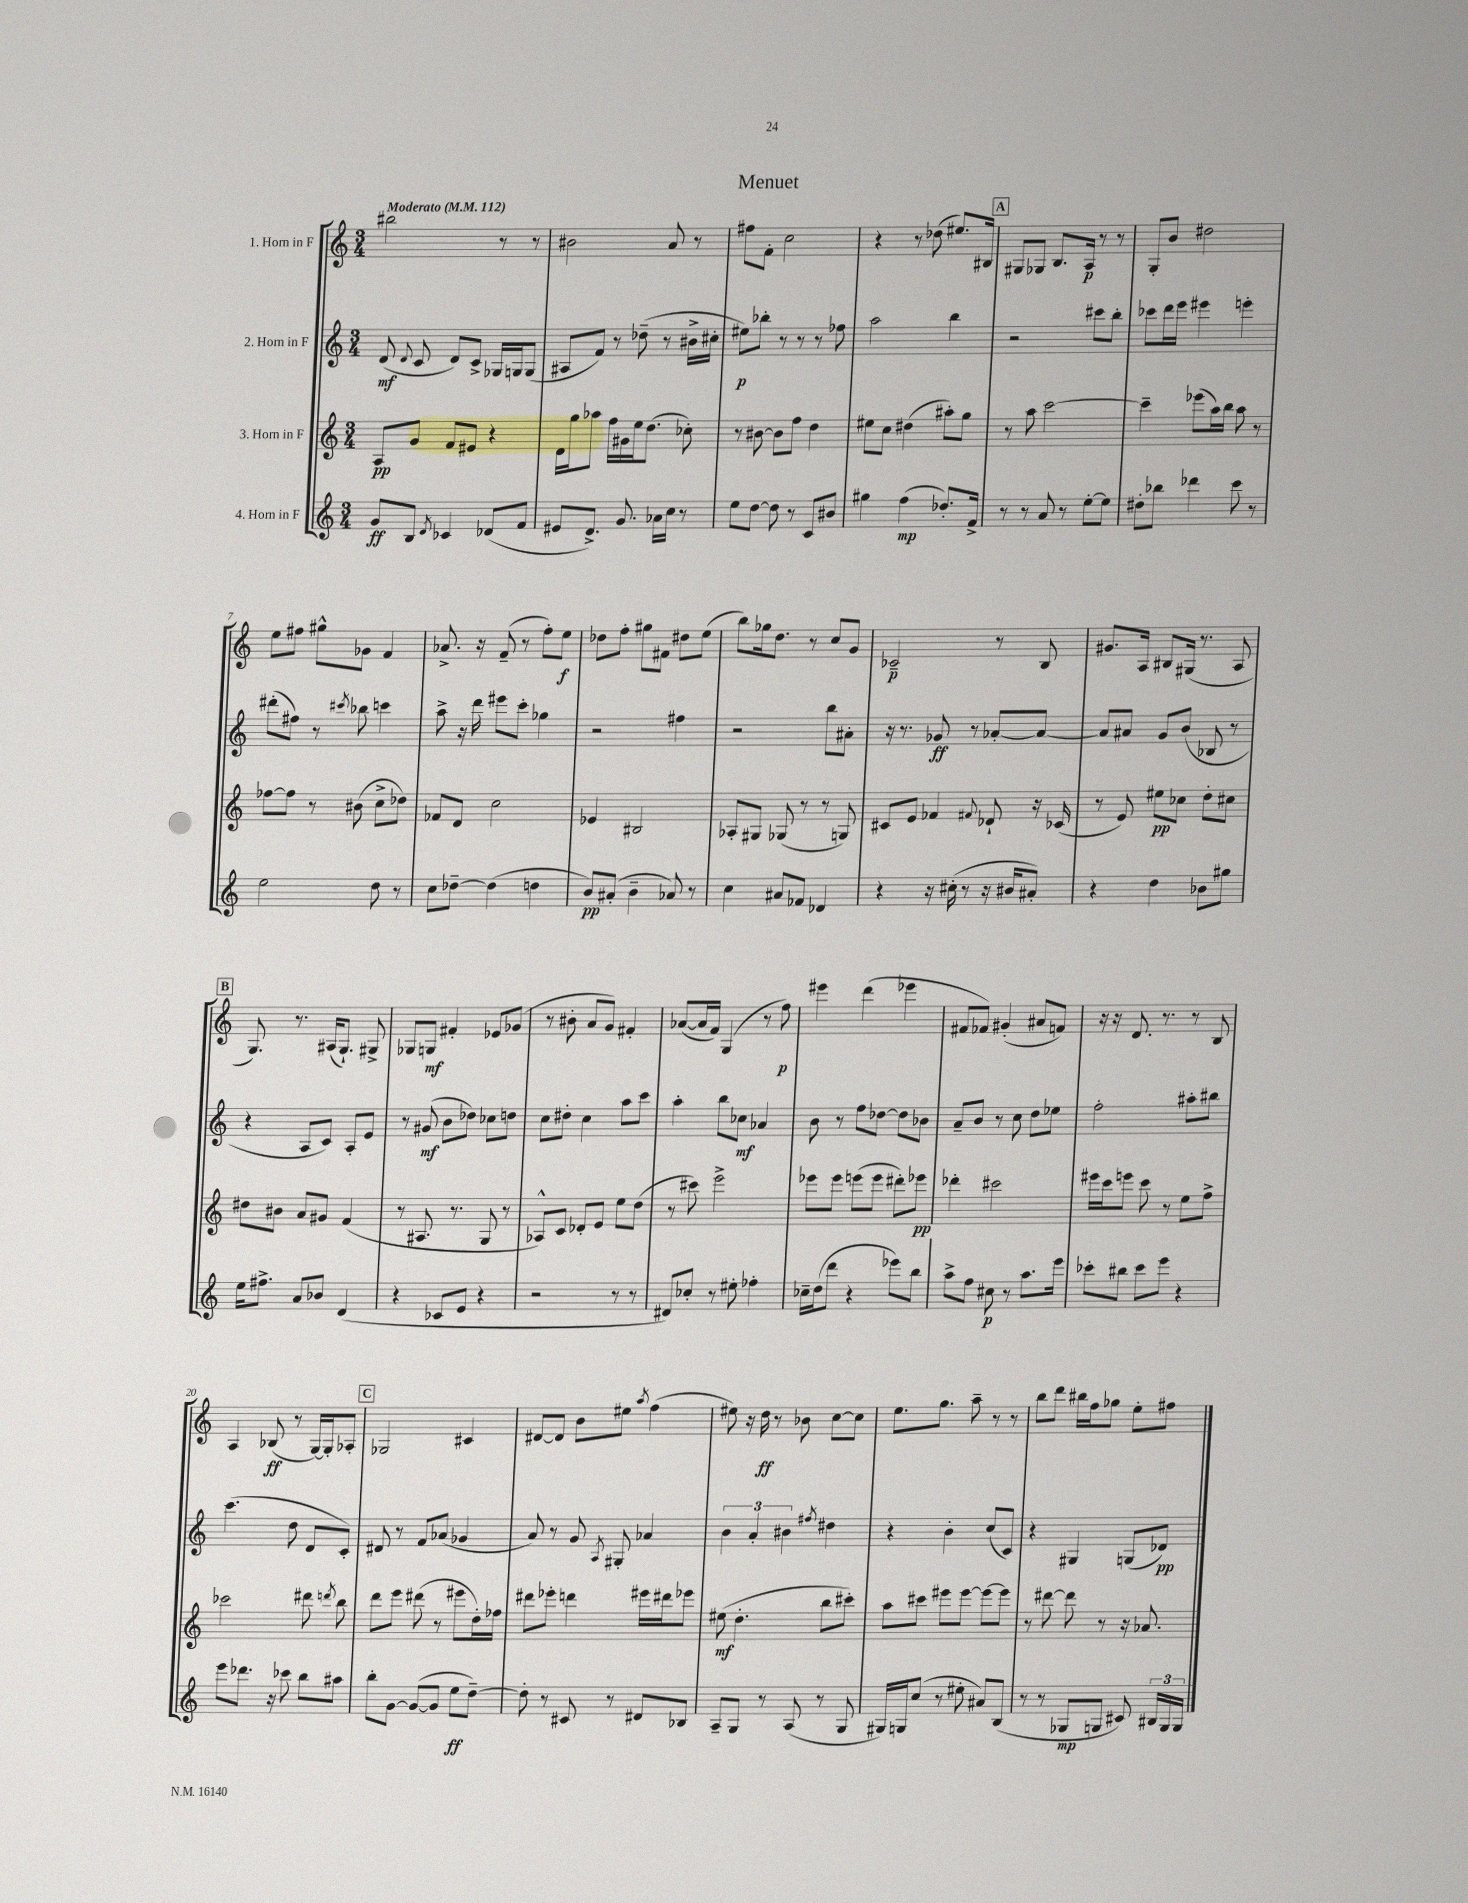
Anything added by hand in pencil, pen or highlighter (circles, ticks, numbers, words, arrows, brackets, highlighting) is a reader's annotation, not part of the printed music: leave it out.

**kern	**kern	**kern	**kern
*staff4	*staff3	*staff2	*staff1
*clefG2	*clefG2	*clefG2	*clefG2
*k[]	*k[]	*k[]	*k[]
*M3/4	*M3/4	*M3/4	*M3/4
*MM112	*MM112	*MM112	*MM112
8g/L	8A/L	(8d/	2bb#\
.	.	8qqd/	.
8B/J	8g/J	8c/	.
8qd/	.	.	.
4c-/	8f/L	8d/L)	.
.	8e#/J	8c^/J	.
(8d-/L	4r	16G-/LL	8r
.	.	16G/J	.
8f/J	.	(8G/J	8r
=	=	=	=
8e#/L	16d\LL	8A#/L	2b#\
.	16gg\J	.	.
8.d^/J)	8aa-\J	8f/J)	.
.	16ff\LL	8r	.
8.g/	16g#\	.	.
.	16ee\J	(8dd-~\	.
.	(8.dd\J	.	.
16a-\LL	.	8r	8a/
16cc\JJ	.	.	.
8r	8cc-'\)	16b#^\LL	8r
.	.	16cc#'\JJ	.
=	=	=	=
8ee\L	8r	8ee#\L)	8ff#\L
[8dd\J	[8b#\	8bb-'\J	8f'\J
8dd\]	8b#\]L	8r	2cc\
8r	8ff\J	8r	.
8c/L	4dd\	8r	.
8b#/J	.	8ff-\	.
=	=	=	=
4gg#\	8ee#\L	2aa\	4r
.	8cc\J	.	.
(4ff\	(4dd#\	.	8r
.	.	.	(8dd-\
8.dd-'/L)	8aa#'\L)	4bb\	8.ee#/L)
.	8gg\J	.	.
16f^/Jk	.	.	16B#/Jk
=	=	=	=
8r	8r	2r	8G#/L
8r	8aa\	.	8G-/J
8a/	[2ccc\	.	8.B/L
8r	.	.	.
.	.	.	16A/Jk
[8ee'\L	.	8ccc#\L	8r
8ee\]J	.	8bb'\J	8r
=	=	=	=
8dd#'\L	4ccc~\]	8ccc-\L	8G'/L
8bb-\J	.	16ddd\L	8b/J
.	.	16eee\JJ	.
4ddd-\	(8eee-\L	4eee#\	2dd#\
.	16aa\L)	.	.
.	16bb\JJ	.	.
8ccc\	8aa\	4eee'\	.
8r	8r	.	.
=	=	=	=
2ee\	[8ff-\L	(8ddd#'\L	8ee\L
.	8ff-\]J	8ff#\J)	8ff#\J
.	8r	8r	8gg#^^\L
.	.	8qccc#/	.
.	(8b#\	8bb-\	8g-\J
8dd\	8cc^\L	4ccc\	4f/
8r	8dd-\J)	.	.
=	=	=	=
8cc\L	8f-/L	8aa^\	8.a-^/
[8dd-~\J	8d/J	16r	.
.	.	16ddd\	16r
(4dd-\]	2cc\	8eee#\L	(8f~/
.	.	8ccc'\J	8r
4dd\	.	4gg-\	8ff'\L)
.	.	.	8ee\J
=	=	=	=
8b/L)	4e-/	2r	8dd-\L
(8a#'/J	.	.	8ff'\J
4b~\	2B#/	.	8gg#\L
.	.	.	8f#\J
8a-/)	.	4ff#\	8dd#\L
8r	.	.	(8ee\J
=	=	=	=
4cc\	8A-'/L	2r	8bb\L)
.	8G#/J	.	16gg-\k
.	.	.	8.dd\J
8a#/L	(8G-/	.	.
8f-/J	8r	.	8r
4d-/	8r	8bb\L	8cc/L
.	8G/)	8a#'\J	8g/J
=	=	=	=
4r	8c#/L	16r	2c-~/
.	.	8.r	.
.	8e/J	.	.
16r	4f-/	8g-/	.
(16cc#'\	.	.	.
8r	.	8r	.
.	8qqf#/	.	.
16r	8d-`/	[8a-'/L	8r
16b#/LK	.	.	.
8a#'/J)	16r	8a-/_J	8B/
.	(16c-/	.	.
=	=	=	=
4r	8r	8a-/]L	8.g#/L
.	8e/)	8a#/J	.
.	.	.	16A/Jk
4dd\	8ee#\L	8g/L	8B#/L
.	8cc-\J	(8b/J	(16G#/Jk
.	.	.	8.r
8b-\L	8dd'\L	8B-/	.
8gg#\J	8cc#\J	8r	8A/
=	=	=	=
16ee\LK	8dd#\L	4r	8.G/)
8.ff#^\J	.	.	.
.	8b#\J	.	.
.	.	.	8.r
8a/L	8a/L	8A/L	.
8b-/J	8g#/J	8c/J)	(16A#/LK
.	.	.	8.G`/J)
(4d/	(4f/	8A'/L	.
.	.	8e/J	8G#^/
=	=	=	=
4r	8r	8r	8G-/L
.	8.A#/	(8g#/	8G/J
8c-/L	.	8b\L	4f#'/
.	8.r	.	.
8e/J	.	8dd-\J)	.
4r	8G/	8cc-\L	8e-/L
.	8r	8dd\J	(8g-/J
=	=	=	=
2r	8A-^^/L)	8cc\L	8r
.	8c/J	8dd#'\J	8b#'\
.	8d-'/L	4cc\	8a/L
.	8e/J	.	8g/J)
8r	8ee\L	8aa\L	4f#'/
8r	(8dd\J	8ccc\J	.
=	=	=	=
8d#/L)	8r	4aa'\	([8a-/L
8cc-'/J	8ccc#\)	.	16a-/]L
.	.	.	16f/JJ)
8r	2eee^\	8bb\L	(4G/
8ee#'\	.	8cc-\J	.
4ff-'\	.	4a-/	8r
.	.	.	8ff\)
=	=	=	=
16cc-~\LL	8eee-\L	8b\	4eee#\
(16dd\J	.	.	.
8ddd\J	8eee-\J	8r	.
4r	(8eee\L	8ff\L	(4ddd\
.	8eee\J	[8dd-\J	.
8eee-\L)	8ddd#'\L)	8dd-\]L	4eee-\
8bb\J	8eee-\J	8b-\J	.
=	=	=	=
8aa^\L	4ddd-'\	8a~/L	8f#/L
8ff\J	.	8b/J	8f-/J)
8cc#\	2ccc#\	8r	(4g#'/
8r	.	8cc\	.
8.aa\L	.	8dd\L	8a#/L
.	.	8ee-\J	8f/J)
16eee\Jk	.	.	.
=	=	=	=
8ccc-'\L	16eee#\LL	2ff'\	16r
.	16ccc\J	.	16r
8bb#\J	8eee\J	.	8.d/
8ccc-\L	8ccc\	.	.
.	.	.	8.r
8eee\J	8r	.	.
4r	8ee\L	8aa#'\L	8r
.	8ff^\J	8bb#\J	8B/
=	=	=	=
8eee\L	2ccc-\	(4.ccc\	4A/
8.ddd-\J	.	.	.
.	.	.	(8B-/
16r	.	.	.
8ccc-\	.	8dd\	8r
8bb\L	8ddd#\	8d/L	[16G/LL)
.	.	.	16G'/]J
.	8qddd/	.	.
8aa#\J	8bb\	8c'/J)	8A-'/J
=	=	=	=
8bb'\L	8ddd\L	8d#/	2G-/
[8g\J	8eee\J	8r	.
(8g/_L	(8ddd#\	8f/L	.
8g/]J	8r	(8a-/J	.
8ee\L	8eee#\L	4g-/	4c#/
[8dd~\J)	16dd'\L)	.	.
.	16ff-\JJ	.	.
=	=	=	=
8dd'\]	8ddd#\L	8a/)	[8d#/L
8r	8eee-'\J	8r	8d#/]J
8c#/	4ddd\	8g/	8b\L
.	.	8qA/	.
8r	.	8G#'/	8ee#\J
.	.	.	8qaa/
8d#/L	16eee#\LL	4a-/	(4ff\
.	16ddd#\J	.	.
8B-/J	8eee-\J	.	.
=	=	=	=
8A~/L	(8ee#\	6b\	8ee#\)
8G/J	4.dd'\	.	16r
.	.	6a'/	.
.	.	.	16dd\
8r	.	.	8r
.	.	6b#\	.
(8A/	.	.	8b-\
.	.	8qff#/	.
8r	8bb\L	4dd#\	[8cc\L
8G/	8ccc#'\J)	.	8cc\]J
=	=	=	=
16G#/LL)	8aa\L	4r	8.ee\L
16G/J	.	.	.
(8cc/J	8ccc#\J	.	.
.	.	.	8.gg\J
8r	8eee#\L	4b'\	.
8ee#'\	[8eee#\J	.	8aa~\
8a#/L)	8eee#\_L	(8cc/L	8r
(8B/J	8eee#\]J	8c/J)	8r
=	=	=	=
8r	8r	4r	8bb\L
8r	[8ddd#\	.	8ddd\J
8G-/L	8ddd#\]	4G#/	16bb#\LL
.	.	.	16ff\J
8G/J	8r	.	8gg-\J
8c#/)	16r	(8G/L	8ee'\L
.	8.a-/	.	.
24B#/LL	.	8d-/J)	8ff#\J
24G/	.	.	.
24G/JJ	.	.	.
==	==	==	==
*-	*-	*-	*-
